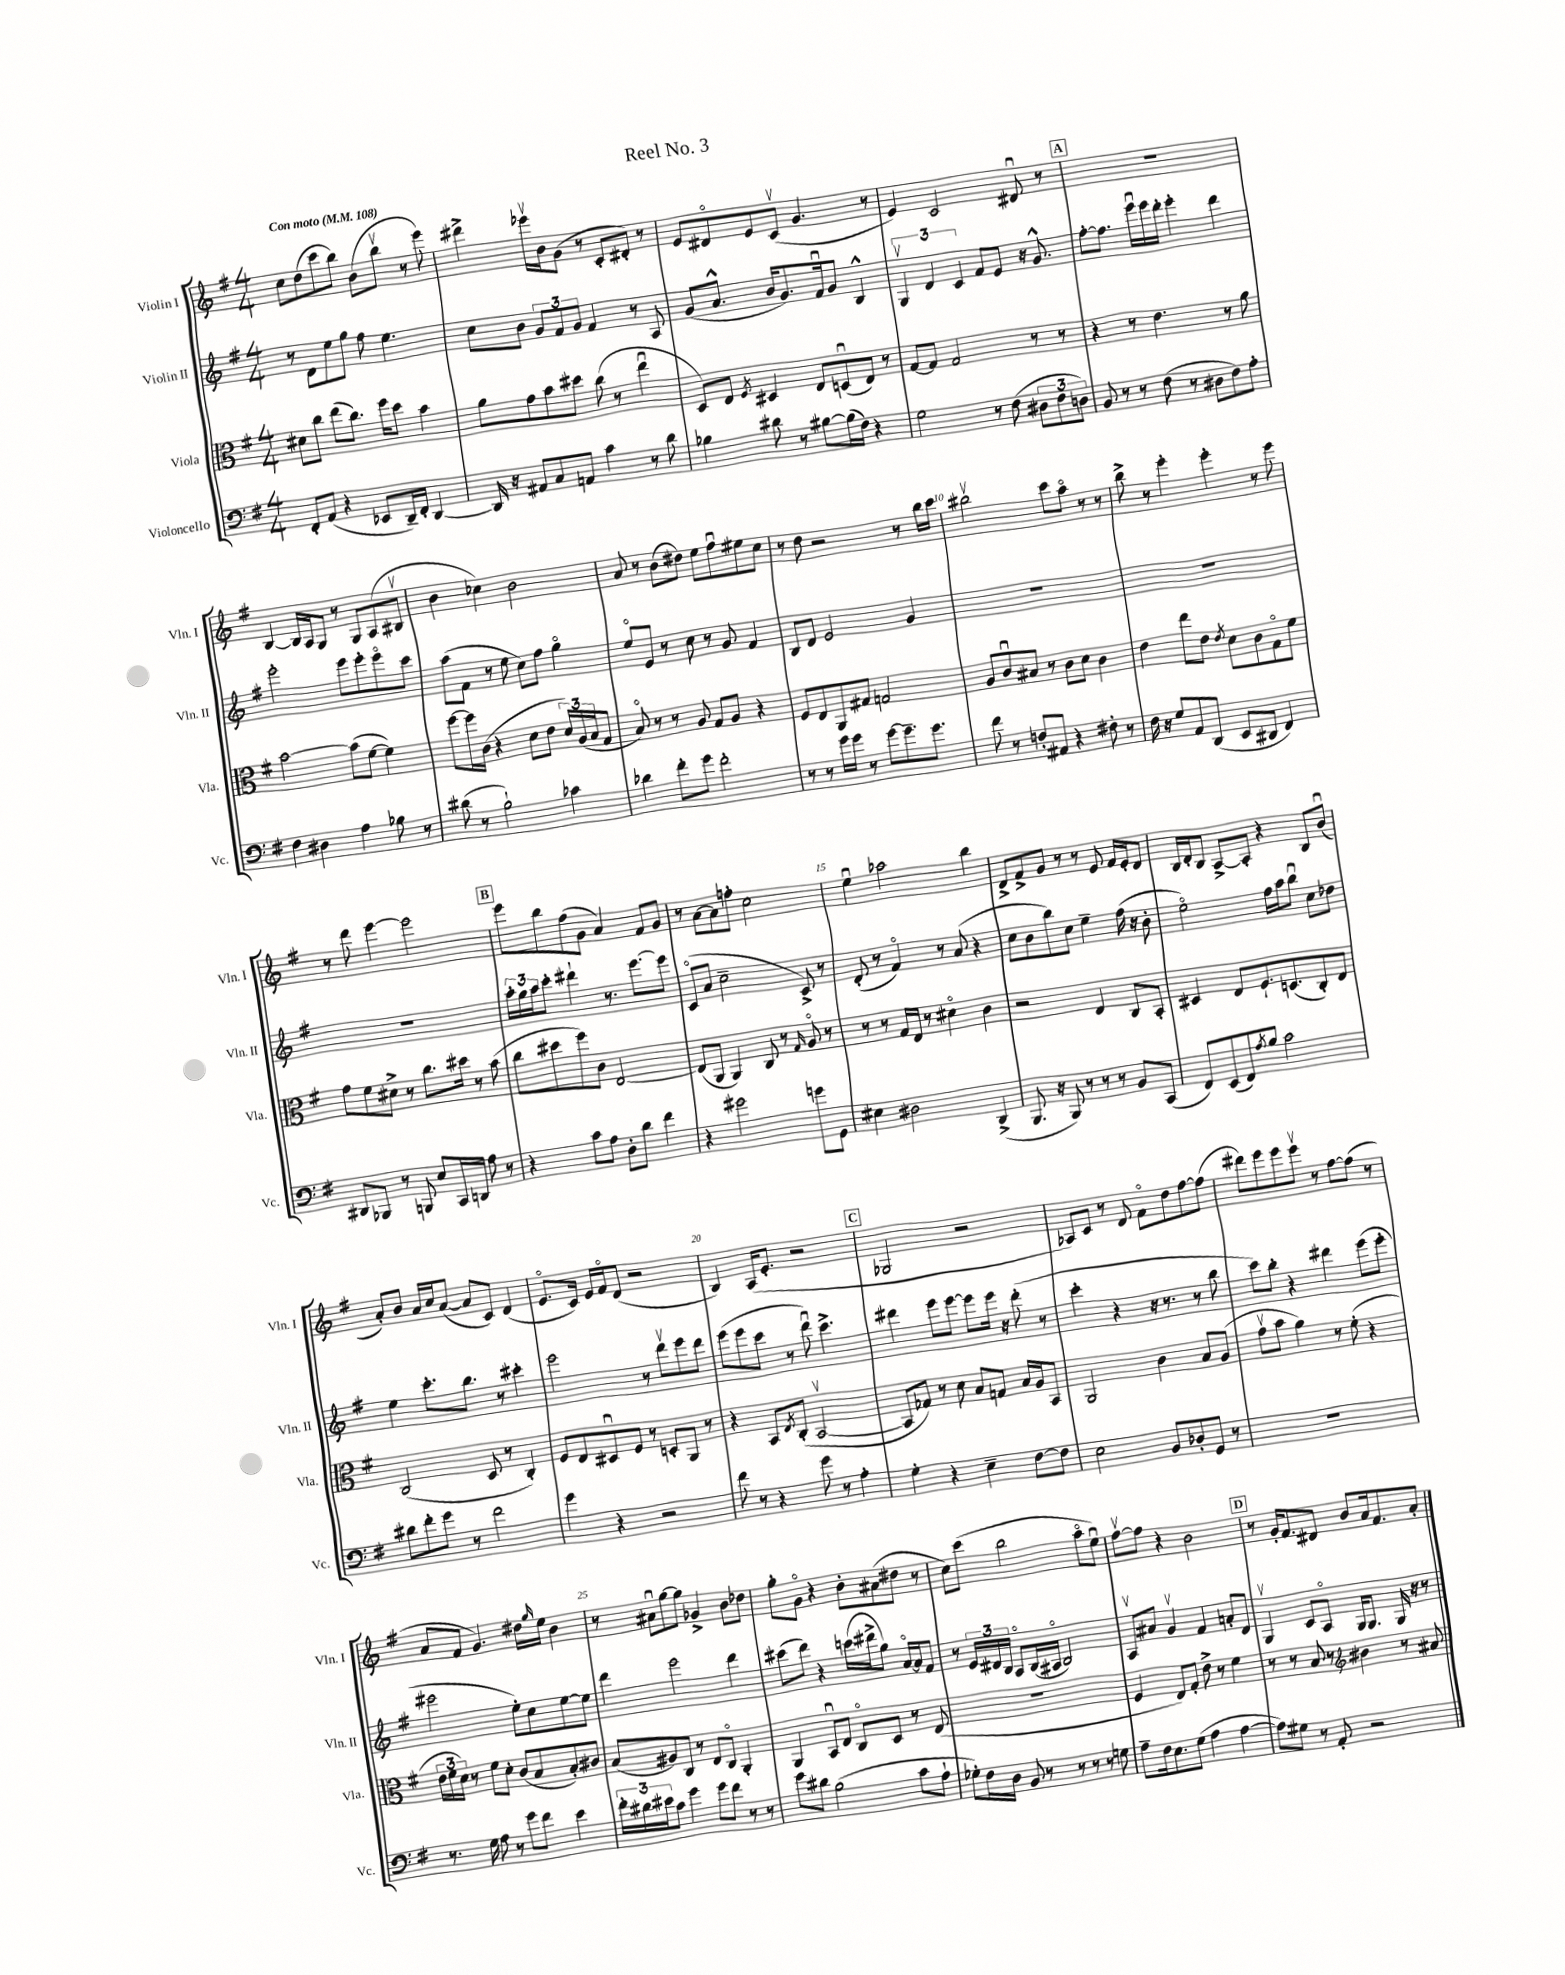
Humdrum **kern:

**kern	**kern	**kern	**kern
*staff4	*staff3	*staff2	*staff1
*clefF4	*clefC3	*clefG2	*clefG2
*k[f#]	*k[f#]	*k[f#]	*k[f#]
*M4/4	*M4/4	*M4/4	*M4/4
*MM108	*MM108	*MM108	*MM108
8FF#'	8d#	8r	8cc
(8AA	8cc	8d	(8dd
4r	(8ee	8ee	8ccc
.	8.cc)	8gg	8bb)
8EE-	.	8ff#	(8b
.	16ff#	.	.
16DD~)	8dd	4.ee	8bbv
16FF#'	.	.	.
[4DD	4b	.	8r
.	.	.	8eee)
=	=	=	=
16DD]	8a	8cc	4ddd#^
16r	.	.	.
8AA#	8g	8b	.
8C	8b	12g	16eee-v
.	.	.	16b
.	.	12f#	.
8AA	8dd#	.	(8g
.	.	12g	.
4c	(8cc	4f#	8r
.	8r	.	8c'
8r	4eeu	8r	8d#')
8d	.	8A	8r
=	=	=	=
4B-	8D)	(8g	8e
.	8E	8.a^^	8d#o
.	8qF#	.	.
8d#	4D#	.	8e
.	.	16b	.
8r	.	8.g)	(8cv
[8B#	8E	.	4.g
.	.	16f#u	.
(16B#]	(8Du	8g	.
16F#)	.	.	.
4r	8E)	4B^^	.
.	8r	.	8r
=	=	=	=
2G	[8G	6Gv	4e)
.	8G]	.	.
.	.	6d	.
.	2G	.	2c
.	.	6c	.
8r	.	8f#	.
(8F#	.	8e	.
12D#	8r	16r	8d#u
.	.	8.g^^	.
12F#	.	.	.
.	8r	.	8r
12D)	.	.	.
=	=	=	=
8BB	4r	[8ff#'	1r
8r	.	8.ff#]	.
8r	8r	.	.
.	.	16eeeu	.
(8F#	4.e	16eee	.
.	.	16ddd'	.
8r	.	4eee'	.
8D#	.	.	.
8F#)	8r	4ddd	.
8A'	8a	.	.
=	=	=	=
4F#	[2b	2eee'	[4B
4D#	.	.	16B]
.	.	.	16A
.	.	.	8G
4A	(8b]	8eee	8r
.	[8f#	8eee'	8G
8B-	4f#])	8eeeo	(8A
8r	.	8ccc	8B#v
=	=	=	=
(8d#	[8ff#	(8aa	4b
8r	16ff#]	8f#	.
.	(16c	.	.
2B`)	4r	8r	4cc-)
.	.	8ee	.
.	8d	8cc)	2b
.	8e	8ff#	.
4c-	24d)	4ggo	.
.	(24A	.	.
.	24B	.	.
.	8G	.	.
=	=	=	=
4d-	8Bo)	8eeo	8a
.	8r	8e	8r
8f#'	8r	8r	(8b
8g	8A	8cc	8dd#)
2f#'	8G	8r	8ee
.	8A	8g	8ff#u
.	4r	4f#	8ee#
.	.	.	8cc
=	=	=	=
8r	8F#	8B	8r
8r	8E	8d	8dd
16g	8AA	2e	2r
16g	.	.	.
8r	8G#	.	.
[8g	2G	.	.
8.g~]	.	.	.
.	.	4g	8r
8.g	.	.	.
.	.	.	16bb
.	.	.	16ccc
=	=	=	=
8f#	8A	1r	2bb#v
8r	8cu	.	.
8F'	8B#	.	.
8AA#	8r	.	.
4r	8c	.	8ccc
.	8d	.	8aao
8F#'	4c	.	8r
8r	.	.	8r
=	=	=	=
16F#	4e	1r	8bb^
16r	.	.	.
8G	.	.	8r
8AA	8ee	.	4eee'
(8DD	8e	.	.
.	8qe	.	.
8EE	8d	.	4eee'
8DD#	8c	.	.
4FF#)	8Go	.	8r
.	8f#	.	8eee
=	=	=	=
8DD#	8g	1r	8r
8BBB-	8f#	.	8ddd
8r	8d#^	.	[4eee
8BBB	8r	.	.
8E	8.cc	.	2eee]
16CC	.	.	.
16DD	16dd#	.	.
8A	8r	.	.
8r	(8b	.	.
=	=	=	=
4r	8cc	24aa'	8eee
.	.	24gg	.
.	.	24aa	.
.	8dd#	8ccc'	8bb
8c	8ff#)	4ddd#`	(8ff#
8A	8c	.	8g
8D'	[2E	8.r	4a)
8d	.	.	.
.	.	[8.eee	.
4f#	.	.	8f#
.	.	8eee]	8g
=	=	=	=
4r	(8E]	(8co	8r
.	8AA	8a	[8a
2g#	4AA)	2cc~	8a]
.	.	.	8ff'
.	8C	.	2cc
.	8r	.	.
.	16qqG	.	.
8g	8Ao	8c^)	.
8GG	8r	8r	.
=	=	=	=
4E#	8r	(8d'	4eeu
.	8r	8r	.
2D#	16G	4f#o)	2aa-
.	16E	.	.
.	8r	.	.
.	4d#o	8r	.
.	.	(8a	.
(4DD^	4c	4r	4bb
=	=	=	=
8.BBB	2r	8cc	8d^
.	.	8b	8f#^
16r	.	.	.
8BBB)	.	8bb)	8g
8r	.	8cc	8r
8r	4E	4ee~	8r
8r	.	.	8e
8BB	8C	(16ff#	16f#
.	.	16r	16e'
(8CC	8BB'	8b'	8d
=	=	=	=
8FF#)	4D#	2eeo)	16B
.	.	.	16d'
(8EE	.	.	8B
8FF#)	8E	.	[8A^
8qA	.	.	.
8B	8.F#`	.	8A']
2c	.	16ff#	4r
.	(8.D	16aa	.
.	.	8bbu	.
.	8C')	8cc	8B
.	8E	8dd-	(8bu
=	=	=	=
8d#	(2C	4ee	8a')
8f#'	.	.	8b
8g	.	8.ccc'	16a
.	.	.	16cc
8r	.	.	([8a
.	.	8.bb	.
2f#	8D	.	8a]
.	8r	8r	8c)
.	4C')	4ccc#'	(4d
=	=	=	=
4g	8F#	2eee	8.eo
.	8E	.	.
.	.	.	16c)
4r	8D#u	.	16e
.	.	.	16f#o
.	8F#	.	(8d
2r	8r	8r	2r
.	8D'	8dddv	.
.	8AA	8eee	.
.	8r	8ddd	.
=	=	=	=
8f#	4r	(8eee	4B)
8r	.	8eee	.
4r	8BB	8ccc	(16A
.	.	.	8.e'
.	8qE	.	.
.	(8C'	8r	.
8g	[2BBv	8dddu)	2r
8r	.	4.ccc^	.
4A'	.	.	.
=	=	=	=
4G'	8BB]	4ddd#	2G-
.	8G-)	.	.
4r	8r	8eee	.
.	8d	[8eee	.
4E~	8B	8eee]	2r
.	8G	16eee	.
.	.	16r	.
[8F#	16B	(8ddd#'	.
.	16A	.	.
8F#]	8BB	8r	.
=	=	=	=
2E	2AA	4ccc'	8A-)
.	.	.	8c
.	.	4r	8r
.	.	.	8d
8BB	4c	16r	8f#o
.	.	8.r	.
8D-'	.	.	8dd
8GG	8B	8r	[8ff#
8r	(8A	8bb	(8ff#]
=	=	=	=
1r	8gv	8ccc)	8ddd#)
.	8b	8bb'	8eee
.	4a)	4r	8eee
.	.	.	8eeev
.	8r	4ddd#	8r
.	(8f#'	.	[8ff#
.	4r	(8eee	(8ff#]
.	.	8eee'	8r
=	=	=	=
8.r	24e	2eee#	8a
.	24f#	.	.
.	24d)	.	.
.	8r	.	8f#
16G	.	.	.
8A	8f#	.	4.g)
8r	8d'	.	.
8g	(8c	8ee')	.
8f#	8B	8cc	16dd#
.	.	.	16qqgg
.	.	.	16ee
4e	8B')	[8ee	4b
.	8c#	8ee]	.
=	=	=	=
24f#'	(8B	4ddd	8r
24d#	.	.	.
24e#	.	.	.
8c	8A#)	.	8a#u
4g	8C	2eee	[8gg
.	8r	.	8gg]
8g	8E	.	4g-^
8f#	8Co	.	.
8r	4AA'	4ddd	8b
8r	.	.	8dd-
=	=	=	=
8g	4AA	(8ccc#	8gg'
8d#	.	8ddd)	8go
(2B	8BBu	4r	4r
.	8E	.	.
.	8Co	(16ccc	8b'
.	.	16ddd#^	.
.	8D	8gg)	(8a#
8c	8r	[16ao	8dd#
.	.	16a]	.
8A`	(8E	8f#	8r
=	=	=	=
8G-')	1r	8r	8cc)
16F#	.	24e	(8ccc
.	.	24d#	.
16D	.	.	.
.	.	24B	.
8BB	.	8Ao	2bb
8r	.	(16B	.
.	.	16A#o	.
8r	.	2B)	.
8r	.	.	.
8r	.	.	8aao
8G	.	.	8eeu)
=	=	=	=
8A~	4F#	8Av	[8ff#v
16F#	.	8a#	8ff#]
8.E	.	.	.
.	8E)	4gv	4r
(8G	8G'	.	.
4A	8e^	4f#	2b
.	8r	.	.
[4A	4f#	8a'	.
.	.	8d	.
=	=	=	=
8A])	8r	4Gv	8r
8G#	8r	.	16g'
.	.	.	8.f#
8r	8B	8c	.
8AA'	8r	8Ao	8d#
*	*clefG2	*	*
2r	4b#	16G	8b
.	.	8.G	.
.	.	.	16a
.	.	.	8.f#
.	8r	16G	.
.	.	16r	.
.	8a#	8r	8a'
==	==	==	==
*-	*-	*-	*-
